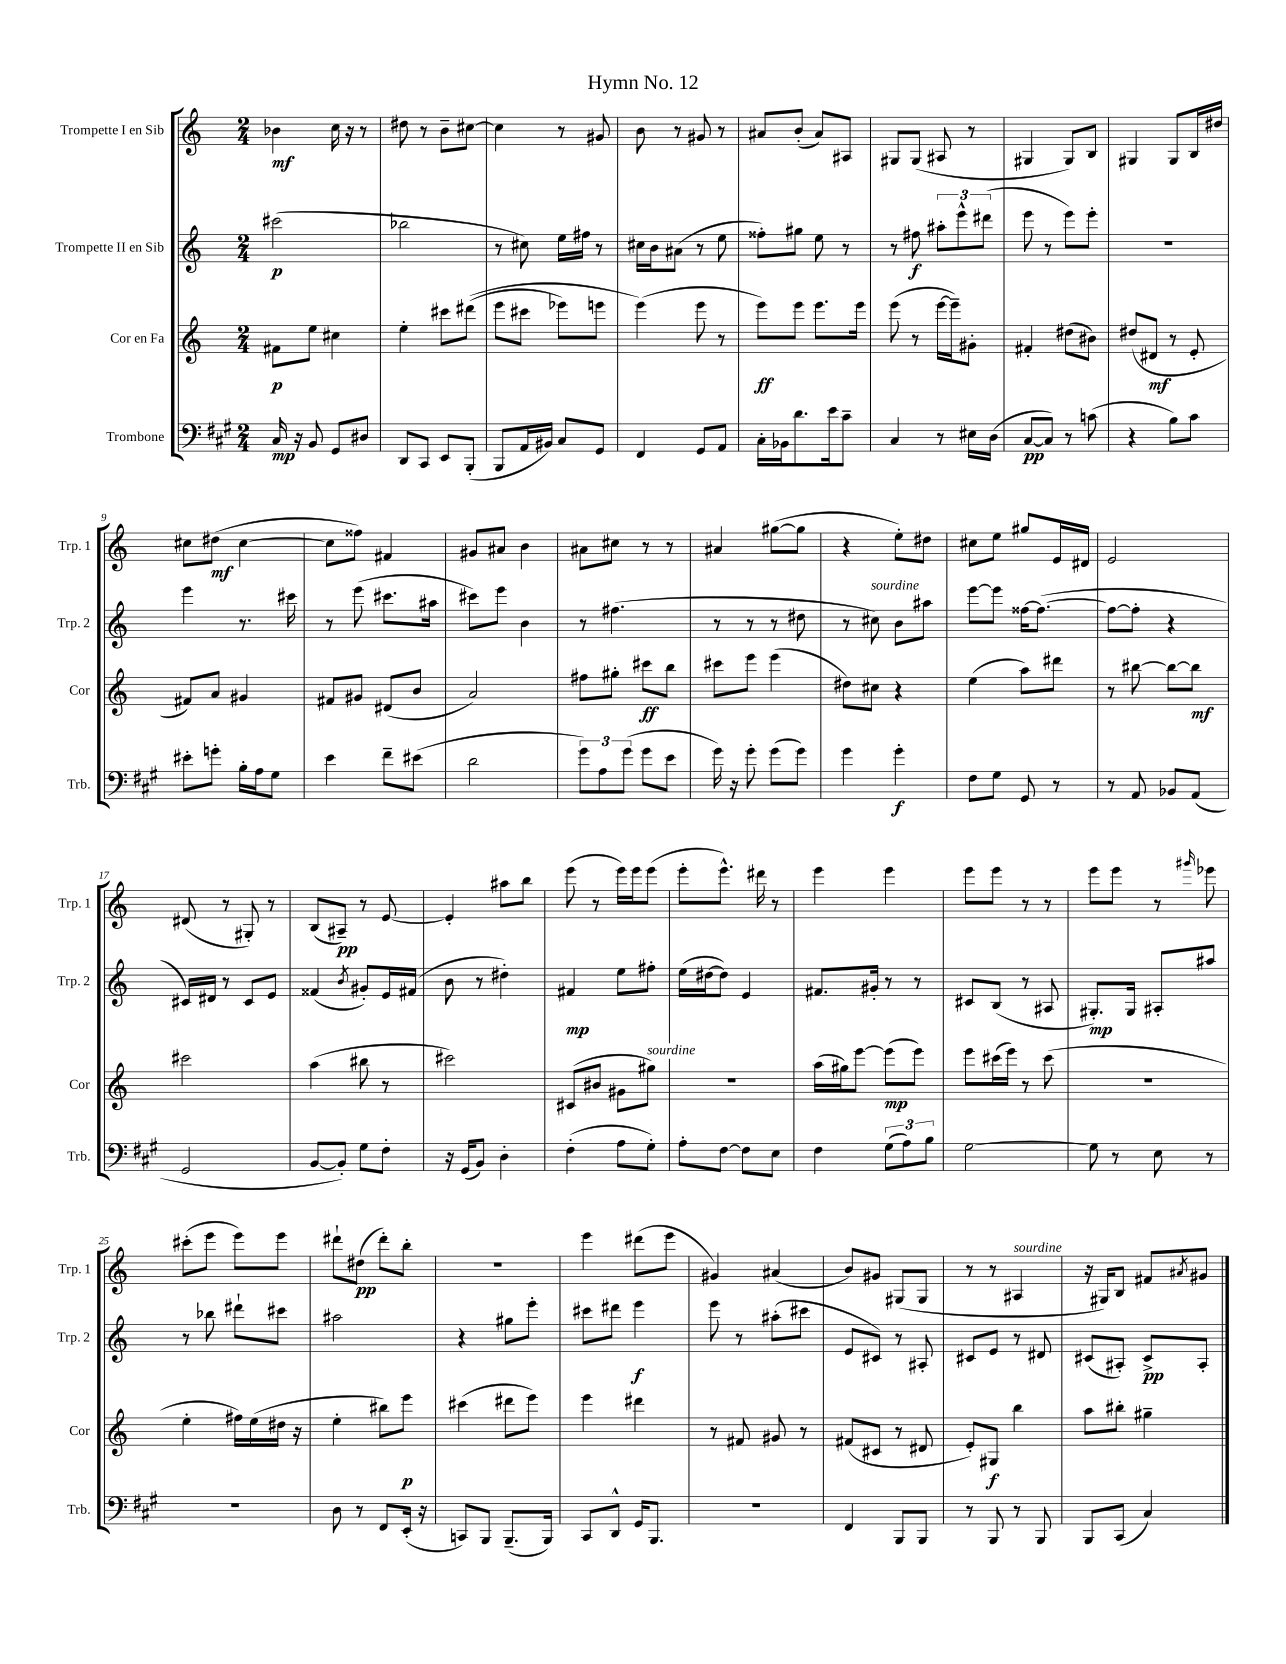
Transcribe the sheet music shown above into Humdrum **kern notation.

**kern	**dynam	**kern	**dynam	**kern	**dynam	**kern	**dynam
*part4	*part4	*part3	*part3	*part2	*part2	*part1	*part1
*staff4	*staff4	*staff3	*staff3	*staff2	*staff2	*staff1	*staff1
*I"Trombone	*	*I"Cor en Fa	*	*I"Trompette II en Sib	*	*I"Trompette I en Sib	*
*I'Trb.	*	*I'Cor	*	*I'Trp. 2	*	*I'Trp. 1	*
*clefF4	*	*clefG2	*	*clefG2	*	*clefG2	*
*k[f#c#g#]	*	*k[]	*	*k[]	*	*k[]	*
*M2/4	*	*M2/4	*	*M2/4	*	*M2/4	*
=1	=1	=1	=1	=1	=1	=1	=1
16C#/	mp	8f#X\L	p	(2ccc#X\	p	4b-X\	mf
16r	.	.	.	.	.	.	.
8BB/	.	8ee\J	.	.	.	.	.
8GG#/L	.	4cc#X\	.	.	.	16cc\	.
.	.	.	.	.	.	16r	.
8D#X/J	.	.	.	.	.	8r	.
=2	=2	=2	=2	=2	=2	=2	=2
8DD/L	.	4ee'\	.	2bb-X\	.	8dd#X\	.
8CC#/J	.	.	.	.	.	8r	.
8EE/L	.	8ccc#X\L	.	.	.	8b~\L	.
(8BBB'/J	.	((8ddd#X\J	.	.	.	[8cc#X\J	.
=3	=3	=3	=3	=3	=3	=3	=3
8BBB/L	.	8eee\L	.	8r	.	4cc#\]	.
16AA/L	.	8ccc#X\J	.	8cc#X\)	.	.	.
16BB#X/JJ)	.	.	.	.	.	.	.
8C#/L	.	8eee-X\L)	.	16ee\LL	.	8r	.
.	.	.	.	16ff#X\JJ	.	.	.
8GG#/J	.	8eeen\J	.	8r	.	8g#X/	.
=4	=4	=4	=4	=4	=4	=4	=4
4FF#/	.	(4eee\)	.	16cc#X\LL	.	8b\	.
.	.	.	.	16b\J	.	.	.
.	.	.	.	(8a#X\J	.	8r	.
8GG#/L	.	8eee\	.	8r	.	8g#X/	.
8AA/J	.	8r	.	8ee\	.	8r	.
=5	=5	=5	=5	=5	=5	=5	=5
16C#'\LL	.	8eee\L)	ff	8ff##X'\L)	.	8a#X/L	.
16BB-X\J	.	.	.	.	.	.	.
8.d\	.	8eee\J	.	8gg#X\J	.	(8b'/J	.
.	.	8.eee\L	.	8ee\	.	8a#/L)	.
16e\k	.	.	.	.	.	.	.
8c#~\J	.	.	.	8r	.	8A#X/J	.
.	.	16eee\Jk	.	.	.	.	.
=6	=6	=6	=6	=6	=6	=6	=6
4C#/	.	(8eee\	.	8r	.	8G#X/L	.
.	.	8r	.	8ff#X\	f	(8G#/J	.
8r	.	[16eee\LL	.	12aa#X'\L	.	8A#X/	.
.	.	16eee~\J])	.	.	.	.	.
.	.	.	.	12eee^^\	.	.	.
16E#X\LL	.	8g#X'\J	.	.	.	8r	.
.	.	.	.	(12ddd#X\J	.	.	.
(16D\JJ	.	.	.	.	.	.	.
=7	=7	=7	=7	=7	=7	=7	=7
[8C#/L	pp	4f#X'/	.	8eee\	.	4G#X/	.
8C#/J])	.	.	.	8r	.	.	.
8r	.	(8dd#X\L	.	8eee\L)	.	8G#/L)	.
(8cn\	.	8b#X\J)	.	8eee'\J	.	8B/J	.
=8	=8	=8	=8	=8	=8	=8	=8
4r	.	(8dd#X/L	.	2r	.	4G#X/	.
.	.	8d#X/J	mf	.	.	.	.
8B\L)	.	8r	.	.	.	8G#/L	.
8c#\J	.	8e'/	.	.	.	16B/L	.
.	.	.	.	.	.	16dd#X/JJ	.
!!LO:LB:g=z
=9	=9	=9	=9	=9	=9	=9	=9
8e#X'\L	.	8f#X/L)	.	4eee\	.	8cc#X\L	.
8gn'\J	.	8a/J	.	.	.	(8dd#X\J	mf
16B'\LL	.	4g#X/	.	8.r	.	[4cc#\	.
16A\J	.	.	.	.	.	.	.
8G#\J	.	.	.	.	.	.	.
.	.	.	.	16ccc#X\	.	.	.
=10	=10	=10	=10	=10	=10	=10	=10
4e\	.	8f#X/L	.	8r	.	8cc#\L]	.
.	.	8g#X/J	.	(8eee\	.	8ff##X\J)	.
8f#~\L	.	(8d#X/L	.	8.ccc#X\L	.	4f#X/	.
(8e#X\J	.	8b/J	.	.	.	.	.
.	.	.	.	16aa#X\Jk	.	.	.
=11	=11	=11	=11	=11	=11	=11	=11
2d\	.	2a/)	.	8ccc#X\L)	.	8g#X/L	.
.	.	.	.	8eee\J	.	8a#X/J	.
.	.	.	.	4b\	.	4b\	.
=12	=12	=12	=12	=12	=12	=12	=12
12g#\L)	.	8ff#X\L	.	8r	.	8a#X\L	.
12A\	.	.	.	.	.	.	.
.	.	8gg#X'\J	.	(4.ff#X\	.	8cc#X\J	.
(12g#\J	.	.	.	.	.	.	.
8g#\L	.	8ccc#X\L	ff	.	.	8r	.
8e\J	.	8bb\J	.	.	.	8r	.
=13	=13	=13	=13	=13	=13	=13	=13
16g#\)	.	8ccc#X\L	.	8r	.	4a#X/	.
16r	.	.	.	.	.	.	.
8g#'\	.	8eee\J	.	8r	.	.	.
(8g#\L	.	(4eee\	.	8r	.	([8gg#X\L	.
8g#\J)	.	.	.	8dd#X\	.	8gg#\J]	.
=14	=14	=14	=14	=14	=14	=14	=14
4g#\	.	8dd#X\L)	.	8r	.	4r	.
!	!	!	!	!LO:TX:a:i:t=sourdine	!	!	!
.	.	8cc#X\J	.	8cc#X\)	.	.	.
4g#'\	f	4r	.	8b\L	.	8ee'\L)	.
.	.	.	.	8aa#X\J	.	8dd#X\J	.
=15	=15	=15	=15	=15	=15	=15	=15
8F#\L	.	(4ee\	.	[8eee\L	.	8cc#X\L	.
8G#\J	.	.	.	8eee\J]	.	8ee\J	.
8GG#/	.	8aa\L)	.	[16ff##X\KL	.	8gg#X/L	.
.	.	.	.	(8.ff##\J_	.	.	.
8r	.	8ddd#X\J	.	.	.	16e/L	.
.	.	.	.	.	.	16d#X/JJ	.
=16	=16	=16	=16	=16	=16	=16	=16
8r	.	8r	.	8ff##\L_	.	2e/	.
8AA/	.	[8bb#X\	.	8ff##'\J]	.	.	.
8BB-X/L	.	8bb#\L_	.	4r	.	.	.
(8AA/J	.	8bb#\J]	mf	.	.	.	.
!!LO:LB:g=z
=17	=17	=17	=17	=17	=17	=17	=17
2GG#/	.	2ccc#X\	.	16c#X/LL)	.	(8d#X/	.
.	.	.	.	16d#X/JJ	.	.	.
.	.	.	.	8r	.	8r	.
.	.	.	.	8c#/L	.	8G#X'/)	.
.	.	.	.	8e/J	.	8r	.
=18	=18	=18	=18	=18	=18	=18	=18
[8BB/L	.	(4aa\	.	(4f##X/	.	(8B/L	.
8BB'/J])	.	.	.	.	.	8A#X~/J)	pp
.	.	.	.	8qb/	.	.	.
8G#\L	.	8bb#X\	.	8g#X'/L)	.	8r	.
8F#'\J	.	8r	.	16e/L	.	[8e/	.
.	.	.	.	(16f#X/JJ	.	.	.
=19	=19	=19	=19	=19	=19	=19	=19
16r	.	2ccc#X\)	.	8b\	.	4e'/]	.
(16GG#/KL	.	.	.	.	.	.	.
8BB/J)	.	.	.	8r	.	.	.
4D'\	.	.	.	4dd#X'\)	.	8aa#X\L	.
.	.	.	.	.	.	8bb\J	.
=20	=20	=20	=20	=20	=20	=20	=20
(4F#'\	.	(8c#X/L	.	4f#X/	mp	(8eee\	.
.	.	8b#X/J	.	.	.	8r	.
8A\L	.	8g#X\L	.	8ee\L	.	16eee\LL)	.
.	.	.	.	.	.	16eee\J	.
!	!	!LO:TX:a:i:t=sourdine	!	!	!	!	!
8G#'\J)	.	8gg#X\J)	.	8ff#X'\J	.	(8eee\J	.
=21	=21	=21	=21	=21	=21	=21	=21
8A'\L	.	2r	.	(16ee\LL	.	8eee'\L	.
.	.	.	.	[16dd#X\J	.	.	.
[8F#\J	.	.	.	8dd#\J])	.	8.eee^^\J)	.
8F#\L]	.	.	.	4e/	.	.	.
.	.	.	.	.	.	16ddd#X\	.
8E\J	.	.	.	.	.	8r	.
=22	=22	=22	=22	=22	=22	=22	=22
4F#\	.	(16aa\LL	.	8.f#X/L	.	4eee\	.
.	.	16gg#X\J)	.	.	.	.	.
.	.	[8eee\J	.	.	.	.	.
.	.	.	.	16g#X'/Jk	.	.	.
(12G#\L	.	(8eee\L]	mp	8r	.	4eee\	.
12A\)	.	.	.	.	.	.	.
.	.	8eee\J)	.	8r	.	.	.
12B\J	.	.	.	.	.	.	.
=23	=23	=23	=23	=23	=23	=23	=23
[2G#\	.	8eee\L	.	8c#X/L	.	8eee\L	.
.	.	(16ccc#X\L	.	(8B/J	.	8eee\J	.
.	.	16eee\JJ)	.	.	.	.	.
.	.	8r	.	8r	.	8r	.
.	.	(8ccc#\	.	8A#X/	.	8r	.
=24	=24	=24	=24	=24	=24	=24	=24
8G#\]	.	2r	.	8.G#X'/L)	mp	8eee\L	.
8r	.	.	.	.	.	8eee\J	.
.	.	.	.	16G#/Jk	.	.	.
8E\	.	.	.	8A#X'/L	.	8r	.
.	.	.	.	.	.	16qqggg#X/	.
8r	.	.	.	8aa#X/J	.	8eee-X\	.
!!LO:LB:g=z
=25	=25	=25	=25	=25	=25	=25	=25
2r	.	4ee'\	.	8r	.	(8ccc#X'\L	.
.	.	.	.	8bb-X\	.	8eee\J	.
.	.	16ff#X\LL)	.	8ddd#X`\L	.	8eee\L)	.
.	.	(16ee\	.	.	.	.	.
.	.	16dd#X\JJ	.	8ccc#X\J	.	8eee\J	.
.	.	16r	.	.	.	.	.
=26	=26	=26	=26	=26	=26	=26	=26
8D\	.	4ee'\	.	2aa#X\	.	8ddd#X`\L	.
8r	.	.	.	.	.	(8dd#X\J	pp
8FF#/L	.	8bb#X\L)	.	.	.	8ddd#'\L)	.
(16EE'/Jk	.	8eee\J	p	.	.	8bb'\J	.
16r	.	.	.	.	.	.	.
=27	=27	=27	=27	=27	=27	=27	=27
8CCn/L)	.	(4ccc#X\	.	4r	.	2r	.
8BBB/J	.	.	.	.	.	.	.
(8.BBB~/L	.	8ddd#X\L	.	8gg#X\L	.	.	.
.	.	8eee\J)	.	8eee'\J	.	.	.
16BBB/Jk)	.	.	.	.	.	.	.
=28	=28	=28	=28	=28	=28	=28	=28
8CC#/L	.	4eee\	.	8ccc#X\L	.	4eee\	.
8DD^^/J	.	.	.	8ddd#X\J	.	.	.
16GG#/KL	.	4ddd#X\	.	4eee\	f	(8ddd#X\L	.
8.BBB/J	.	.	.	.	.	.	.
.	.	.	.	.	.	8eee\J	.
=29	=29	=29	=29	=29	=29	=29	=29
2r	.	8r	.	8eee\	.	4g#X/)	.
.	.	8f#X/	.	8r	.	.	.
.	.	8g#X/	.	(8aa#X'\L	.	(4a#X/	.
.	.	8r	.	8ccc#X\J	.	.	.
=30	=30	=30	=30	=30	=30	=30	=30
4FF#/	.	(8f#X/L	.	8e/L	.	8b/L)	.
.	.	8c#X/J	.	8c#X/J)	.	8g#X/J	.
8BBB/L	.	8r	.	8r	.	(8G#X/L	.
8BBB/J	.	8d#X/	.	8A#X'/	.	8G#/J	.
=31	=31	=31	=31	=31	=31	=31	=31
8r	.	8e'/L)	.	8c#X/L	.	8r	.
8BBB/	.	8G#X/J	f	8e/J	.	8r	.
!	!	!	!	!	!	!LO:TX:a:i:t=sourdine	!
8r	.	4bb\	.	8r	.	4A#X/	.
8BBB/	.	.	.	8d#X/	.	.	.
=32	=32	=32	=32	=32	=32	=32	=32
8BBB/L	.	8aa\L	.	(8c#X/L	.	16r	.
.	.	.	.	.	.	16G#X/KL)	.
(8CC#/J	.	8bb#X'\J	.	8A#X'/J)	.	8B/J	.
4C#/)	.	4gg#X~\	.	8c#^/L	pp	8f#X/L	.
.	.	.	.	.	.	8qa#X/	.
.	.	.	.	8A#'/J	.	8g#X/J	.
==	==	==	==	==	==	==	==
*-	*-	*-	*-	*-	*-	*-	*-
